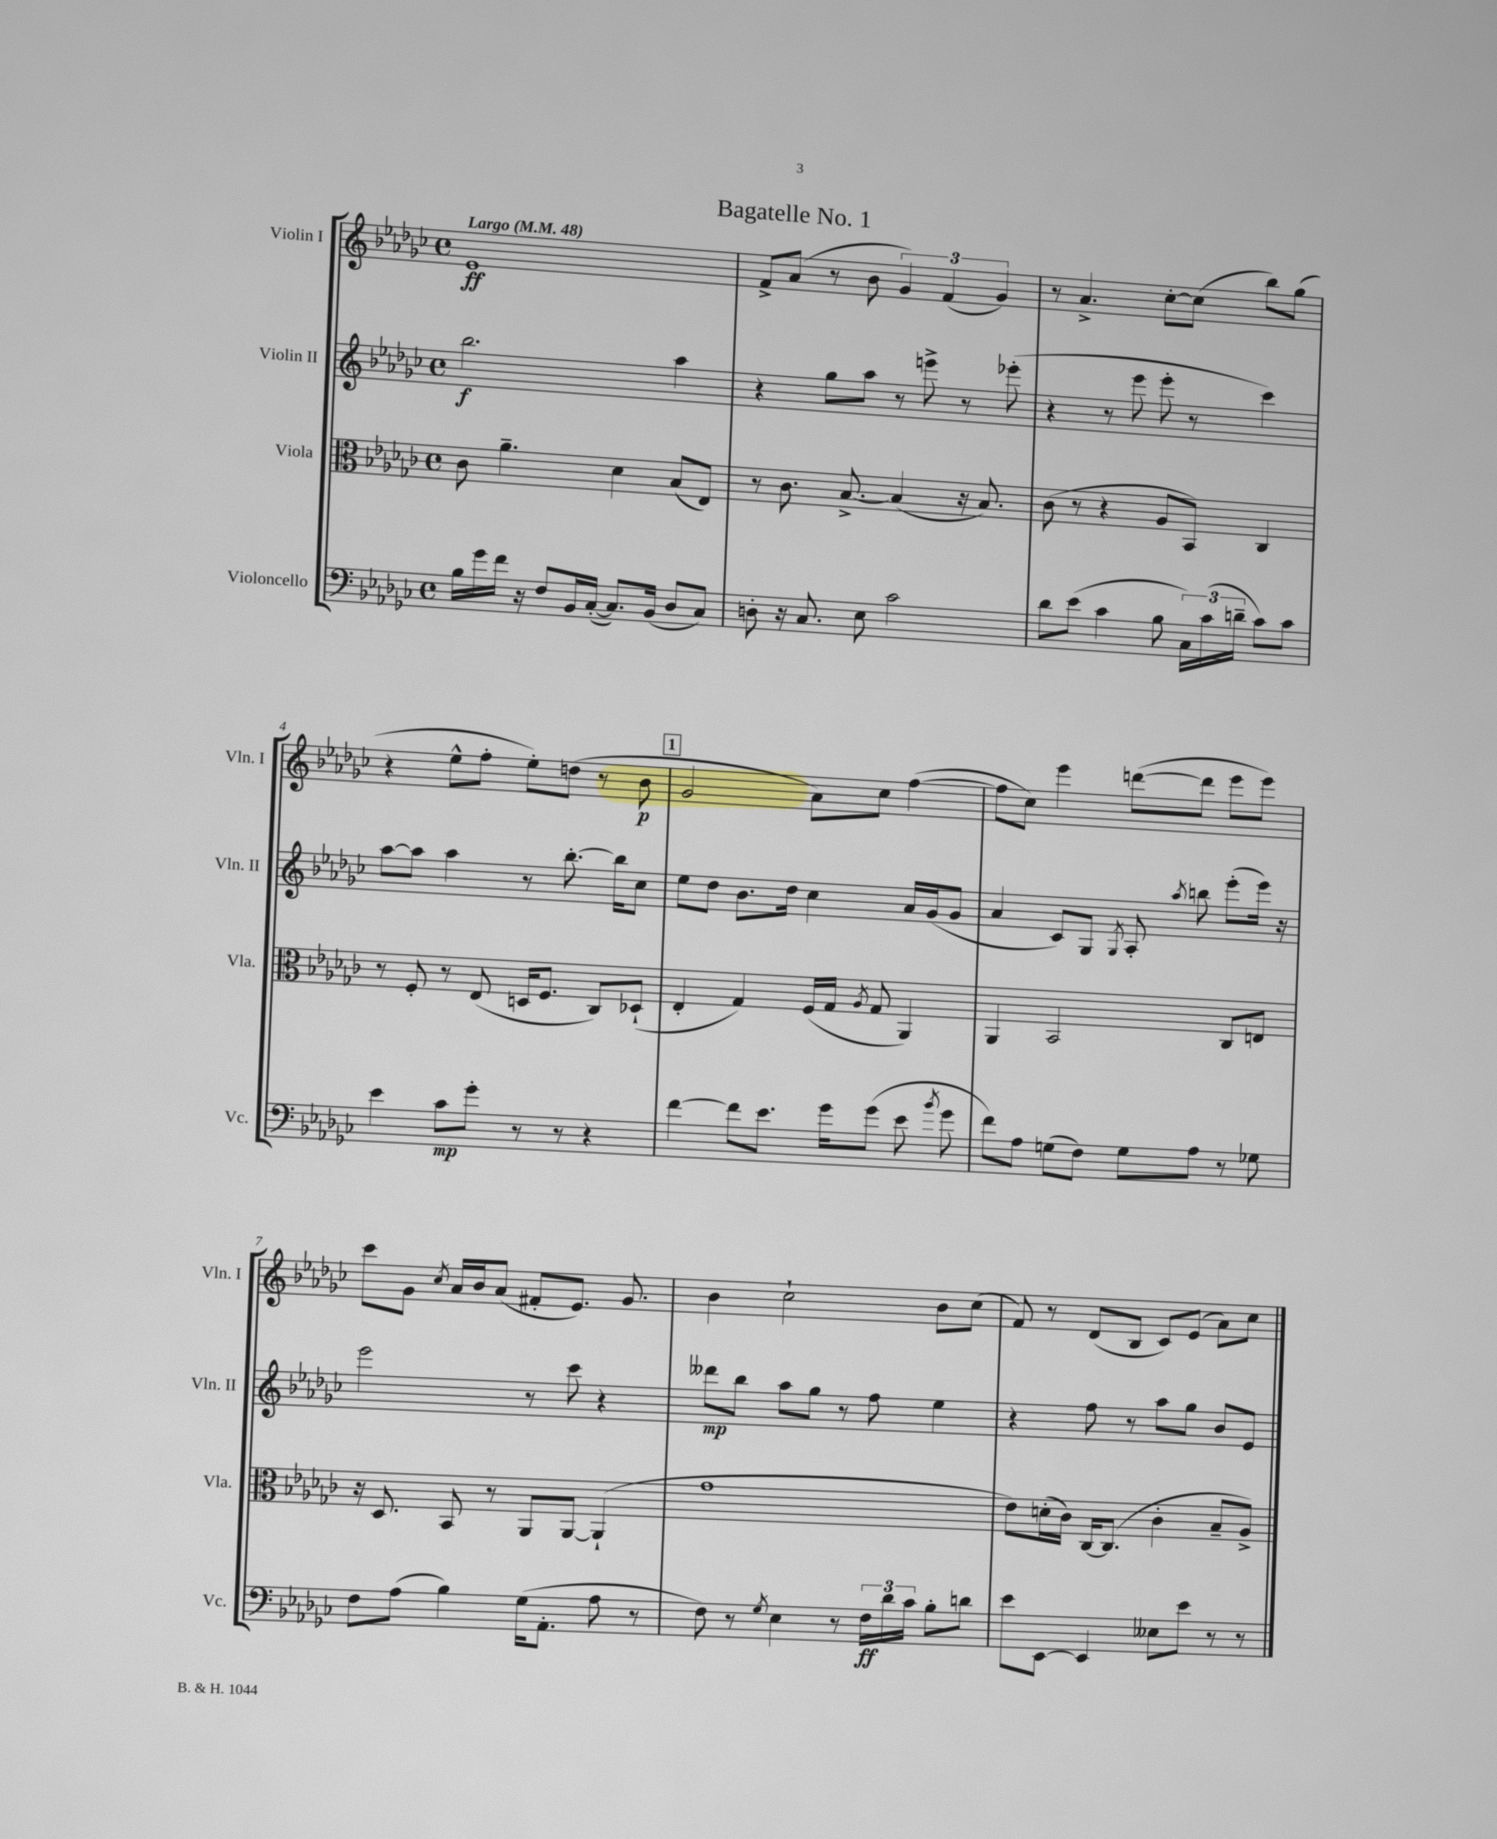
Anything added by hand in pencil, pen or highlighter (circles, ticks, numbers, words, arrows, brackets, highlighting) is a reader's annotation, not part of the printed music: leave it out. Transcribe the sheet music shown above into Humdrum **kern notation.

**kern	**kern	**kern	**kern
*staff4	*staff3	*staff2	*staff1
*clefF4	*clefC3	*clefG2	*clefG2
*k[b-e-a-d-g-c-]	*k[b-e-a-d-g-c-]	*k[b-e-a-d-g-c-]	*k[b-e-a-d-g-c-]
*M4/4	*M4/4	*M4/4	*M4/4
*met(c)	*met(c)	*met(c)	*met(c)
*MM48	*MM48	*MM48	*MM48
16B-\LL	8c-\	2.bb-\	1e-
16g-\	.	.	.
16f\JJ	4.a-~\	.	.
16r	.	.	.
8F/L	.	.	.
16BB-/L	.	.	.
([16C-'/JJ	.	.	.
8.C-/]L)	4d-\	.	.
(16BB-/Jk	.	.	.
8D-/L	(8B-/L	4aa-\	.
8C-/J)	8E-/J)	.	.
=	=	=	=
8D'\	8r	4r	8f^/L
16r	8.c-\	.	(8a-/J
8.C-/	.	.	.
.	.	8gg-\L	8r
.	[8.B-^/	.	.
8E-\	.	8aa-\J	8b-\
2c-\	(4B-/]	8r	6g-/)
.	.	8eee^\	.
.	.	.	(6f/
.	16r	8r	.
.	8.B-/)	.	.
.	.	.	6g-/)
.	.	(8eee-'\	.
=	=	=	=
8d-\L	(8c-\	4r	8r
(8e-\J	8r	.	4.a-^/
4c-\	4r	8r	.
.	.	8eee-\	.
8B-\	8A-/L	8eee-'\	[8cc-'\L
24C-\LL)	8BB-/J)	8r	(8cc-\]J
(24c-\	.	.	.
24d~\JJ	.	.	.
8c-\L)	4C-/	4ccc-\)	8bb-\L)
8c-\J	.	.	(8gg-\J
=	=	=	=
4e-\	8r	[8aa-\L	4r
.	8F'/	8aa-\]J	.
8c-\L	8r	4aa-\	8ee-^^\L
8g-'\J	(8E-/	.	8ff'\J
8r	16D/LK	8r	8ee-'\L)
.	8.F/J	.	.
8r	.	[8.bb-'\	(8dd\J
4r	8C-/L)	.	8r
.	.	16bb-\]LK	.
.	(8D-`/J	8cc-\J	8b-\
=	=	=	=
[4f\	4E-'/	8ee-\L	2g-/
.	.	8dd-\J	.
8f\]L	4G-/)	8.b-\L	.
8.e-\J	.	.	.
.	.	16dd-\Jk	.
.	(16F/LL	4cc-\	8a-\L)
16g-\LK	16G-/JJ	.	.
.	8qA-/	.	.
(8g-\J	8G-/	.	8cc-\J
8e-\	4AA-/)	16a-/LL	([4ff\
.	.	(16g-/J	.
8qb-/	.	.	.
8g-\	.	8g-/J	.
=	=	=	=
8f\L)	4AA-/	4a-/	8ff\]L
8A-\J	.	.	8cc-\J)
(8G\L	2BB-/	8c-/L)	4eee-\
8F\J)	.	8G-/J	.
.	.	8qG-/	.
8G\L	.	8A-'/	([8ddd\L
.	.	8qaa-/	.
8A-\J	.	8bb\	8ddd\]J
8r	8C-/L	(8eee-'\L	8eee-\L
8G-\	8E/J	16eee-\Jk)	8eee-\J)
.	.	16r	.
=	=	=	=
8F\L	16r	2eee-\	8ccc-\L
.	8.D-/	.	.
(8A-\J	.	.	8g-\J
.	.	.	8qcc-/
4B-\)	8BB-/	.	16a-/LL
.	.	.	16b-/J
.	8r	.	(8a-/J
(16G-\LK	8AA-/L	8r	8f#'/L
8.AA-'\J	.	.	.
.	[8AA-/J	8ccc-\	8.e-/J)
8A-\	(4AA-`/]	4r	.
.	.	.	8.g-/
8r	.	.	.
=	=	=	=
8F\)	1g-	8ddd--\L	4b-\
8r	.	8bb-\J	.
8qG-/	.	.	.
4E-\	.	8aa-\L	2cc-`\
.	.	8gg-\J	.
8r	.	8r	.
24F\LL	.	8ff\	.
24d-\	.	.	.
24c-\JJ	.	.	.
8B-'\L	.	4ee-\	8b-\L
8d\J	.	.	(8cc-\J
=	=	=	=
8e-\L	8e-\L)	4r	8f/)
[8EE-\J	(16d'\L	.	8r
.	16c-\JJ)	.	.
4EE-/]	[16C-/LK	8ff\	(8d-/L
.	(8.C-/]J	.	.
.	.	8r	8B-/J
8E--\L	4c-'\	8aa-\L	8c-/L)
8e-\J	.	8gg-\J	(8e-/J
8r	8B-~/L	8b-/L	8a-\L)
8r	8A-^/J)	8e-/J	8cc-\J
==	==	==	==
*-	*-	*-	*-
